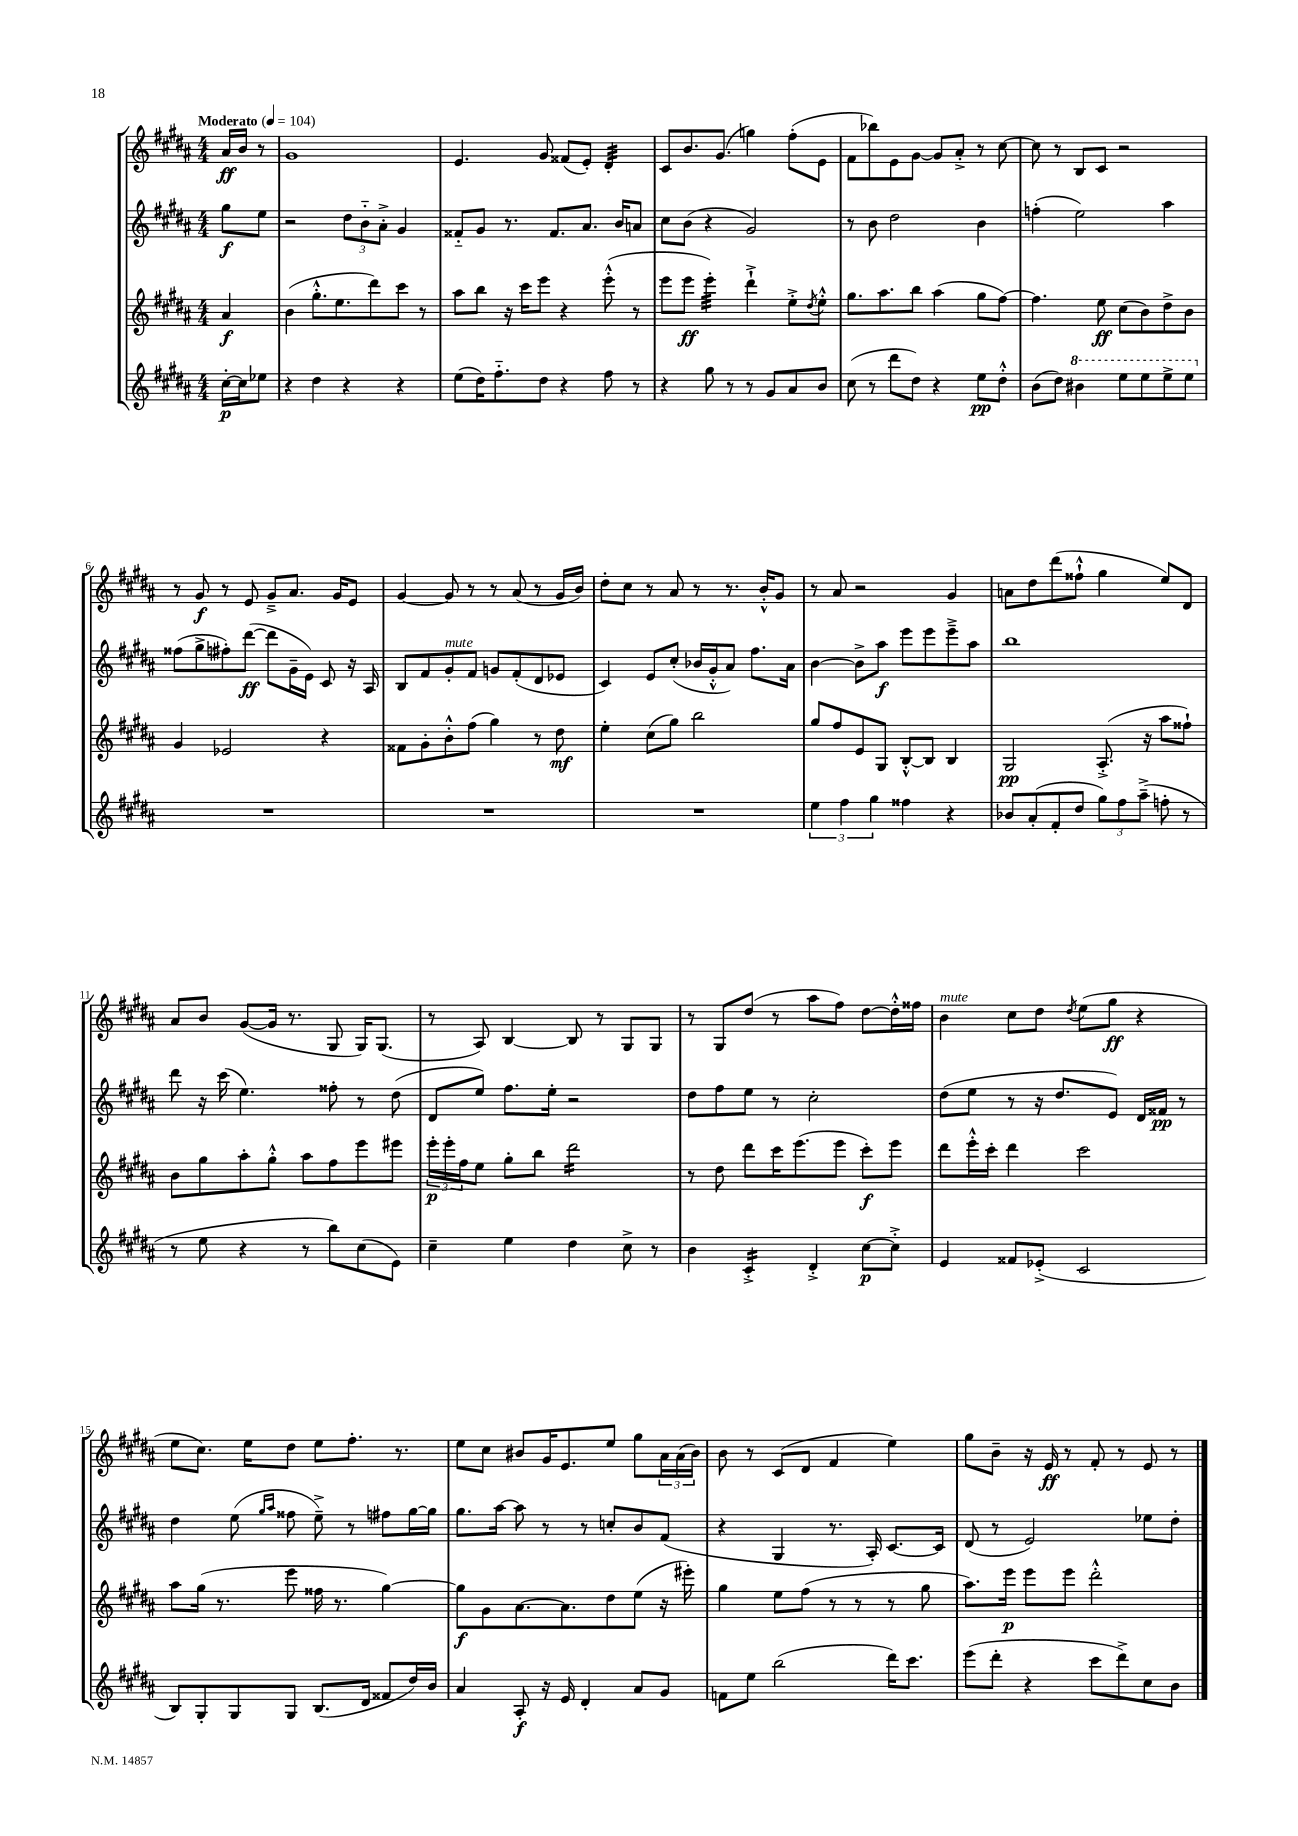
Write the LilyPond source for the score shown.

<<
\new StaffGroup <<
\new Staff = "s0" {
    \clef treble \key b \major \numericTimeSignature \time 4/4 \partial 4 \tempo "Moderato" 4 = 104
    ais'16\ff b'16 r8 |
    gis'1 |
    e'4. gis'8 fisis'8( e'8-.) dis'4:32-. |
    cis'8 b'8. gis'8.( g''4) fis''8-.( e'8 |
    fis'8 bes''8) e'8 gis'8~ gis'8 ais'8-.-> r8 cis''8~ |
    cis''8 r8 b8 cis'8 r2 |
    r8 gis'8\f r8 e'8 gis'8---> ais'8. gis'16 e'8 |
    gis'4~ gis'8 r8 r8 ais'8( r8 gis'16 b'16) |
    dis''8-. cis''8 r8 ais'8 r8 r8. b'16-.-^ gis'8 |
    r8 ais'8 r2 gis'4 |
    a'8 dis''8 dis'''8( fisis''8-!-^ gis''4 e''8) dis'8 |
    ais'8 b'8 gis'8~( gis'16 r8. gis8 gis16) gis8.( |
    r8 ais8) b4~ b8 r8 gis8 gis8 |
    r8 gis8 dis''8( r8 ais''8 fis''8) dis''8~ dis''16-.-^ fisis''16 |
    b'4^\markup { \italic "mute" } cis''8 dis''8 \acciaccatura { dis''8 } e''8( gis''8\ff r4 |
    e''8 cis''8.) e''16 dis''8 e''8 fis''8.-. r8. |
    e''8 cis''8 bis'8 gis'16 e'8. e''8 gis''8 \tuplet 3/2 { ais'16 ais'16( bis'16) } |
    b'8 r8 cis'8( dis'8 fis'4 e''4) |
    gis''8 b'8-- r16 e'16\ff r8 fis'8-. r8 e'8 r8 \bar "|." |
}
\new Staff = "s1" {
    \clef treble \key b \major \numericTimeSignature \time 4/4 \partial 4
    gis''8\f e''8 |
    r2 \tuplet 3/2 { dis''8 b'8-_ ais'8-.-> } gis'4 |
    fisis'8-_ gis'8 r8. fisis'8. ais'8. b'16 a'8 |
    cis''8 b'8( r4 gis'2) |
    r8 b'8 dis''2 b'4 |
    f''4-.( e''2) ais''4 |
    fisis''8( gis''8-> fis''8-.) dis'''8~\ff( dis'''8 gis'16-- e'16) cis'8 r16 ais16 |
    b8 fis'8 gis'8-.^\markup { \italic "mute" } fis'8 g'8 fis'8-.( dis'8 ees'8 |
    cis'4) e'8 cis''8-.( bes'16 gis'16-.-^ ais'8) fis''8. ais'16 |
    b'4~ b'8-> ais''8\f e'''8 e'''8 e'''8---> ais''8 |
    b''1 |
    dis'''8 r16 cis'''16( e''4.) fisis''8-. r8 dis''8( |
    dis'8 e''8) fis''8. e''16-. r2 |
    dis''8 fis''8 e''8 r8 cis''2-. |
    dis''8( e''8 r8 r16 dis''8. e'8) dis'16 fisis'16\pp r8 |
    dis''4 e''8( \grace { gis''16 ais''16 } fisis''8 e''8--->) r8 fis''8 gis''16~ gis''16 |
    gis''8. ais''16~ ais''8 r8 r8 c''8-. b'8 fis'8( |
    r4 gis4 r8. ais16-.) cis'8.~ cis'16 |
    dis'8( r8 e'2) ees''8 dis''8-. \bar "|." |
}
\new Staff = "s2" {
    \clef treble \key b \major \numericTimeSignature \time 4/4 \partial 4
    ais'4\f |
    b'4( gis''8.-.-^ e''8. dis'''8) cis'''8 r8 |
    ais''8 b''8 r16 cis'''16 e'''8 r4 e'''8-.-^( r8 |
    e'''8 e'''8\ff e'''4:32-.) dis'''4-!-> e''8-.-> \acciaccatura { dis''8 } e''8-.-^ |
    gis''8. ais''8. b''8 ais''4( gis''8 fis''8~) |
    fis''4. e''8\ff cis''8( b'8) dis''8-> b'8 |
    gis'4 ees'2 r4 |
    fisis'8 gis'8-. b'8-.-^ fis''8( gis''4) r8 dis''8\mf |
    e''4-. cis''8( gis''8) b''2 |
    gis''8 fis''8 e'8 gis8 b8~-.-^ b8 b4 |
    gis2\pp ais8.-.->( r16 ais''8 fisis''8-!) |
    b'8 gis''8 ais''8-. gis''8-.-^ ais''8 fis''8 e'''8 eis'''8 |
    \tuplet 3/2 { e'''16-.\p e'''16-. fis''16 } e''8 gis''8-. b''8 dis'''2:16 |
    r8 dis''8 dis'''8 cis'''16 e'''8.( e'''8 cis'''8-.\f) e'''8 |
    dis'''8 e'''16-.-^ cis'''16-. dis'''4 cis'''2 |
    ais''8 gis''16( r8. e'''8 fisis''16 r8. gis''4~) |
    gis''8\f gis'8 ais'8.~ ais'8. dis''8 e''8( r16 eis'''16-.) |
    gis''4 e''8 fis''8( r8 r8 r8 gis''8 |
    ais''8.) e'''16\p e'''8 e'''8 dis'''2-.-^ \bar "|." |
}
\new Staff = "s3" {
    \clef treble \key b \major \numericTimeSignature \time 4/4 \partial 4
    cis''16~-.\p cis''16 ees''8 |
    r4 dis''4 r4 r4 |
    e''8( dis''16) fis''8.-_ dis''8 r4 fis''8 r8 |
    r4 gis''8 r8 r8 gis'8 ais'8 b'8 |
    cis''8( r8 dis'''8 dis''8) r4 e''8\pp dis''8-.-^ |
    b'8( dis''8) \ottava #1 bis''4 e'''8 e'''8 e'''8-> e'''8 \ottava #0 |
    R1 |
    R1 |
    R1 |
    \tuplet 3/2 { e''4 fis''4 gis''4 } fisis''4 r4 |
    bes'8 ais'8-.( fis'8-. dis''8 \tuplet 3/2 { gis''8) fis''8 ais''8--->( } f''8-. r8 |
    r8 e''8 r4 r8 b''8) cis''8( e'8) |
    cis''4-- e''4 dis''4 cis''8-> r8 |
    b'4 cis'4:16-.-> dis'4-.-> cis''8~\p cis''8-.-> |
    e'4 fisis'8 ees'8-.->( cis'2 |
    b8) gis8-. gis8 gis8 b8.( dis'16 fisis'8 dis''16) b'16 |
    ais'4 ais8-.\f r16 e'16 dis'4-. ais'8 gis'8 |
    f'8 e''8 b''2( dis'''16) cis'''8. |
    e'''8( dis'''8-. r4 cis'''8 dis'''8->) cis''8 b'8 \bar "|." |
}
>>
>>
